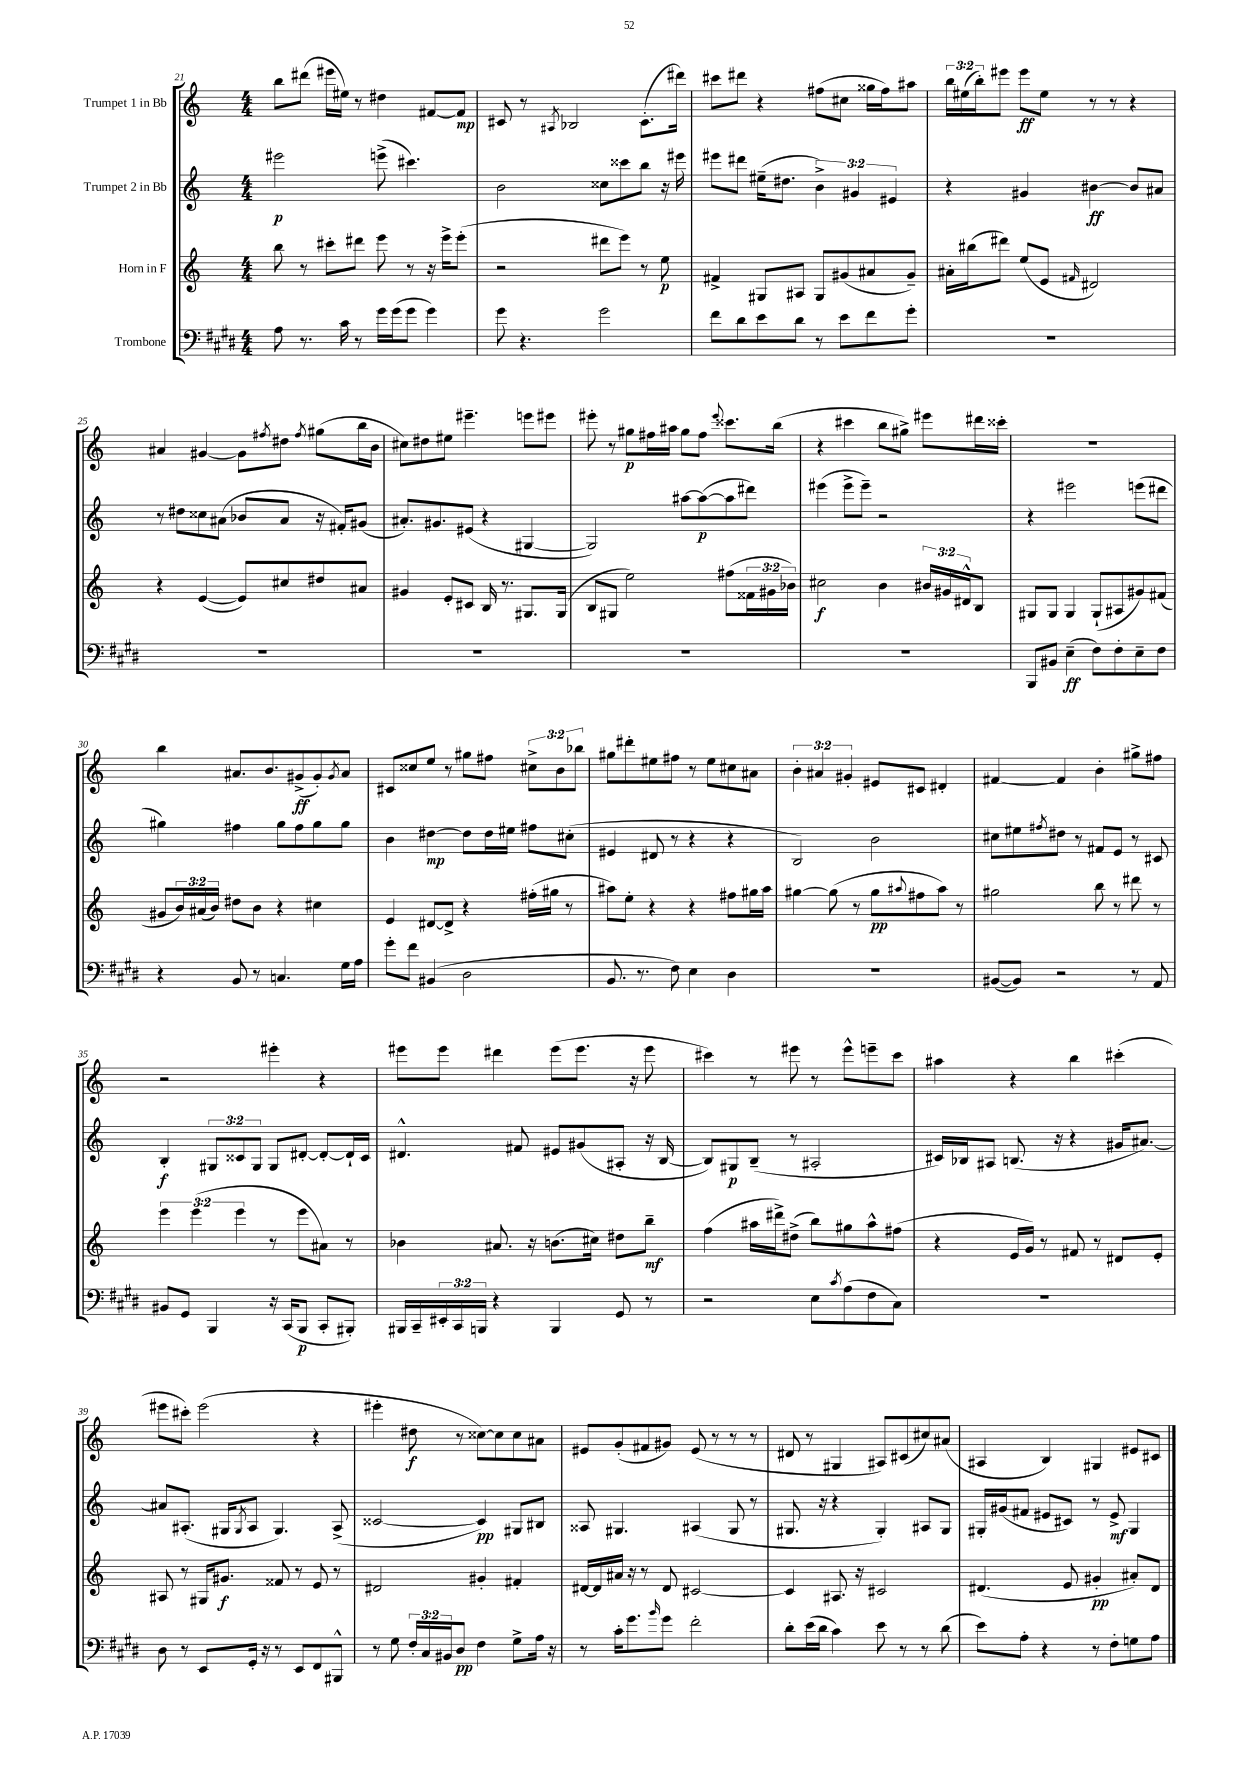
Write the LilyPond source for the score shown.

<<
\new StaffGroup <<
\new Staff = "s0" \with { instrumentName = "Trumpet 1 in Bb" } {
    \clef treble \key c \major \numericTimeSignature \time 4/4 \override Staff.TupletNumber.text = #tuplet-number::calc-fraction-text
    b''8 dis'''8( eis'''16 eis''16) r8 dis''4 fis'8~ fis'8\mp |
    cis'8 r8 \acciaccatura { ais8 } bes2 cis'8.-.( dis'''16) |
    cis'''8 dis'''8 r4 fis''8( cis''8 gisis''16 fis''16) ais''8 |
    \tuplet 3/2 { b''16 eis''16( b''16-.) } eis'''8 eis'''8\ff eis''8 r8 r8 r4 |
    ais'4 gis'4~ gis'8 \acciaccatura { fis''8 } dis''8 \acciaccatura { fis''8 } gis''8( b''16 b'16 |
    cis''8) dis''8 eis''8 eis'''4.-- e'''8 eis'''8 |
    eis'''8-. r8 gis''8\p fis''16 ais''16 gis''8 fis''8 \appoggiatura { eis'''8 } cisis'''8. b''16( |
    r4 cis'''4 b''8 gis''8->) eis'''8 dis'''16 cisis'''16-. |
    r1 |
    b''4 ais'8. b'8. gis'8->\ff( gis'8-.) \acciaccatura { gis'8 } ais'8 |
    cis'8 cisis''8 e''8 r8 gis''8 fis''8 \tuplet 3/2 { cis''8-> b'8 bes''8 } |
    gis''8 dis'''8-. eis''8 fis''8 r8 eis''8 cis''8 ais'8 |
    \tuplet 3/2 { b'4-. ais'4 gis'4-. } eis'8 cis'8 dis'4-. |
    fis'4~ fis'4 b'4-. gis''8-> fis''8 |
    r2 eis'''4-. r4 |
    eis'''8 eis'''8 dis'''4 eis'''8( eis'''8. r16 eis'''8 |
    cis'''4) r8 eis'''8 r8 eis'''8-^ e'''8-- cis'''8 |
    ais''4 r4 b''4 cis'''4-.( |
    eis'''8 cis'''8-.) eis'''2( r4 |
    eis'''4-. dis''8\f r8 cisis''8~) cisis''8 cisis''8 ais'8 |
    eis'8 g'8-.( fis'8 gis'8) eis'8( r8 r8 r8 |
    dis'8 r8 gis4 ais8) cis'8( cis''8) ais'8( |
    ais4 b4) gis4 eis'8 cis'8 \bar "|." |
}
\new Staff = "s1" \with { instrumentName = "Trumpet 2 in Bb" } {
    \clef treble \key c \major \numericTimeSignature \time 4/4 \override Staff.TupletNumber.text = #tuplet-number::calc-fraction-text
    eis'''2\p e'''8->( cis'''4.) |
    b'2 cisis''8 cisis'''8 b''8 r16 eis'''16 |
    eis'''8 dis'''8 eis''16--( dis''8. \tuplet 3/2 { b'4->) gis'4 eis'4 } |
    r4 gis'4 bis'4~\ff bis'8 ais'8 |
    r8 dis''8 cisis''8 ais'8( bes'8 ais'8 r16 fis'16-.) gis'8( |
    ais'8.-.) gis'8. eis'8( r4 gis4~ |
    gis2) ais''8~ ais''8~\p( ais''8 dis'''8) |
    eis'''4( eis'''8-> eis'''8--) r2 |
    r4 eis'''2 e'''8( dis'''8 |
    gis''4) fis''4 gis''8 fis''8 gis''8 gis''8 |
    b'4 dis''4~\mp dis''8 dis''16 eis''16 fis''8 cis''8-.( |
    eis'4 dis'8 r8 r4 r4 |
    b2) b'2 |
    cis''8 eis''8 \acciaccatura { fis''8 } dis''8 r8 fis'8 e'8 r8 cis'8 |
    b4-.\f \tuplet 3/2 { gis8 cisis'8 gis8 } gis8 dis'8~-. dis'8~-. dis'16-! cisis'16 |
    dis'4.-^ fis'8 eis'8 gis'8( ais8-. r16 b16~ |
    b8) gis8\p b8--( r8 ais2-. |
    cis'16) bes16 ais8 b8.( r16 r4 gis'16 ais'8.~) |
    ais'8 ais8.-.( gis16 \acciaccatura { gis8 } ais8 gis4.) ais8->( |
    cisis'2~ cisis'4\pp) gis8 bis8 |
    aisis8 gis4. ais4( gis8 r8 |
    gis8. r16 r4 gis4-.) ais8 gis8 |
    gis16-. gis'16( fis'8 eis'8 cis'8) r8 eis'8->\mf gis4 \bar "|." |
}
\new Staff = "s2" \with { instrumentName = "Horn in F" } {
    \clef treble \key c \major \numericTimeSignature \time 4/4 \override Staff.TupletNumber.text = #tuplet-number::calc-fraction-text
    b''8 r8 cis'''8-. dis'''8 e'''8 r8 r16 e'''16-> e'''8-.( |
    r2 dis'''8 e'''8) r8 e''8\p |
    fis'4-> gis8 ais8 gis8 gis'8( ais'8 gis'8--) |
    ais'16-. bis''16( dis'''8) e''8( e'8 \grace { fis'16 } dis'2) |
    r4 e'4~( e'8) cis''8 dis''8 ais'8 |
    gis'4 e'8-. cis'8 b16 r8. gis8. gis16( |
    b8 gis8 e''2) fis''8( \tuplet 3/2 { fisis'16 gis'16 bes'16) } |
    cis''2\f b'4 \tuplet 3/2 { bis'16 gis'16 dis'16-^ } b8 |
    gis8 gis8 gis4 gis8-!( ais8 gis'8) fis'8( |
    gis'8 \tuplet 3/2 { b'16) ais'16( b'16) } dis''8 b'8 r4 cis''4 |
    e'4 dis'8~ dis'8-> r4 fis''16-.( gis''16 r8 |
    ais''8) e''8-. r4 r4 fis''8 gis''16 ais''16 |
    gis''4~ gis''8( r8 gis''8\pp \appoggiatura { ais''8 } fis''8 ais''8) r8 |
    gis''2 b''8 r8 dis'''8 r8 |
    \tuplet 3/2 { e'''4 e'''4( e'''4 } r8 e'''8 ais'8) r8 |
    bes'4 ais'8. r16 b'8.( cis''16) dis''8 b''8--\mf |
    f''4( ais''16 dis'''16->) dis''8->( b''8) gis''8 ais''8-^ fis''8( |
    r4 e'16 g'16) r8 fis'8 r8 dis'8 e'8-. |
    ais8 r8 gis16 gis'8.\f fisis'8 r8 e'8 r8 |
    dis'2 gis'4-. fis'4-. |
    dis'16~ dis'16 ais'16 r16 r8 dis'8 cis'2~ |
    cis'4 ais8. r16 cis'2 |
    dis'4.( e'8 gis'4-.\pp ais'8-.) dis'8 \bar "|." |
}
\new Staff = "s3" \with { instrumentName = "Trombone" } {
    \clef bass \key e \major \numericTimeSignature \time 4/4 \override Staff.TupletNumber.text = #tuplet-number::calc-fraction-text
    a8 r8. cis'16 r8 gis'16 gis'16( gis'8 gis'4) |
    gis'8 r4. gis'2 |
    fis'8 dis'8 e'8 dis'8 r8 e'8 fis'8 gis'8-. |
    r1 |
    R1 |
    R1 |
    R1 |
    R1 |
    b,,8 bis,8 e4--\ff( fis8) fis8-. e8-- fis8 |
    r4 b,8 r8 c4. gis16 a16 |
    gis'8-. fis'8 bis,4( dis2 |
    b,8. r8. fis8) e4 dis4 |
    R1 |
    bis,8~( bis,8) r2 r8 a,8 |
    bis,8 gis,8 b,,4 r16 cis,16( b,,8\p cis,8-. bis,,8-.) |
    bis,,16 cis,16-- \tuplet 3/2 { eis,16-. cis,16 b,,16 } r4 b,,4 gis,8 r8 |
    r2 e8 \acciaccatura { cis'8 } a8( fis8 cis8) |
    r1 |
    dis8 r8 e,8 gis,16-. r16 r8 e,8 fis,8 bis,,8-^ |
    r8 gis8 \tuplet 3/2 { fis16-. cis16 bis,16 } dis8\pp fis4 gis8-> a16 r16 |
    r8 cis'16-. gis'8. \grace { b'16 } gis'8 fis'2-. |
    dis'8-. e'16( dis'16 cis'4) e'8 r8 r8 dis'8( |
    e'8) a8-. r4 r8 fis8-. g8 a8 \bar "|." |
}
>>
>>
\layout { \context { \Score currentBarNumber = #21 } }
